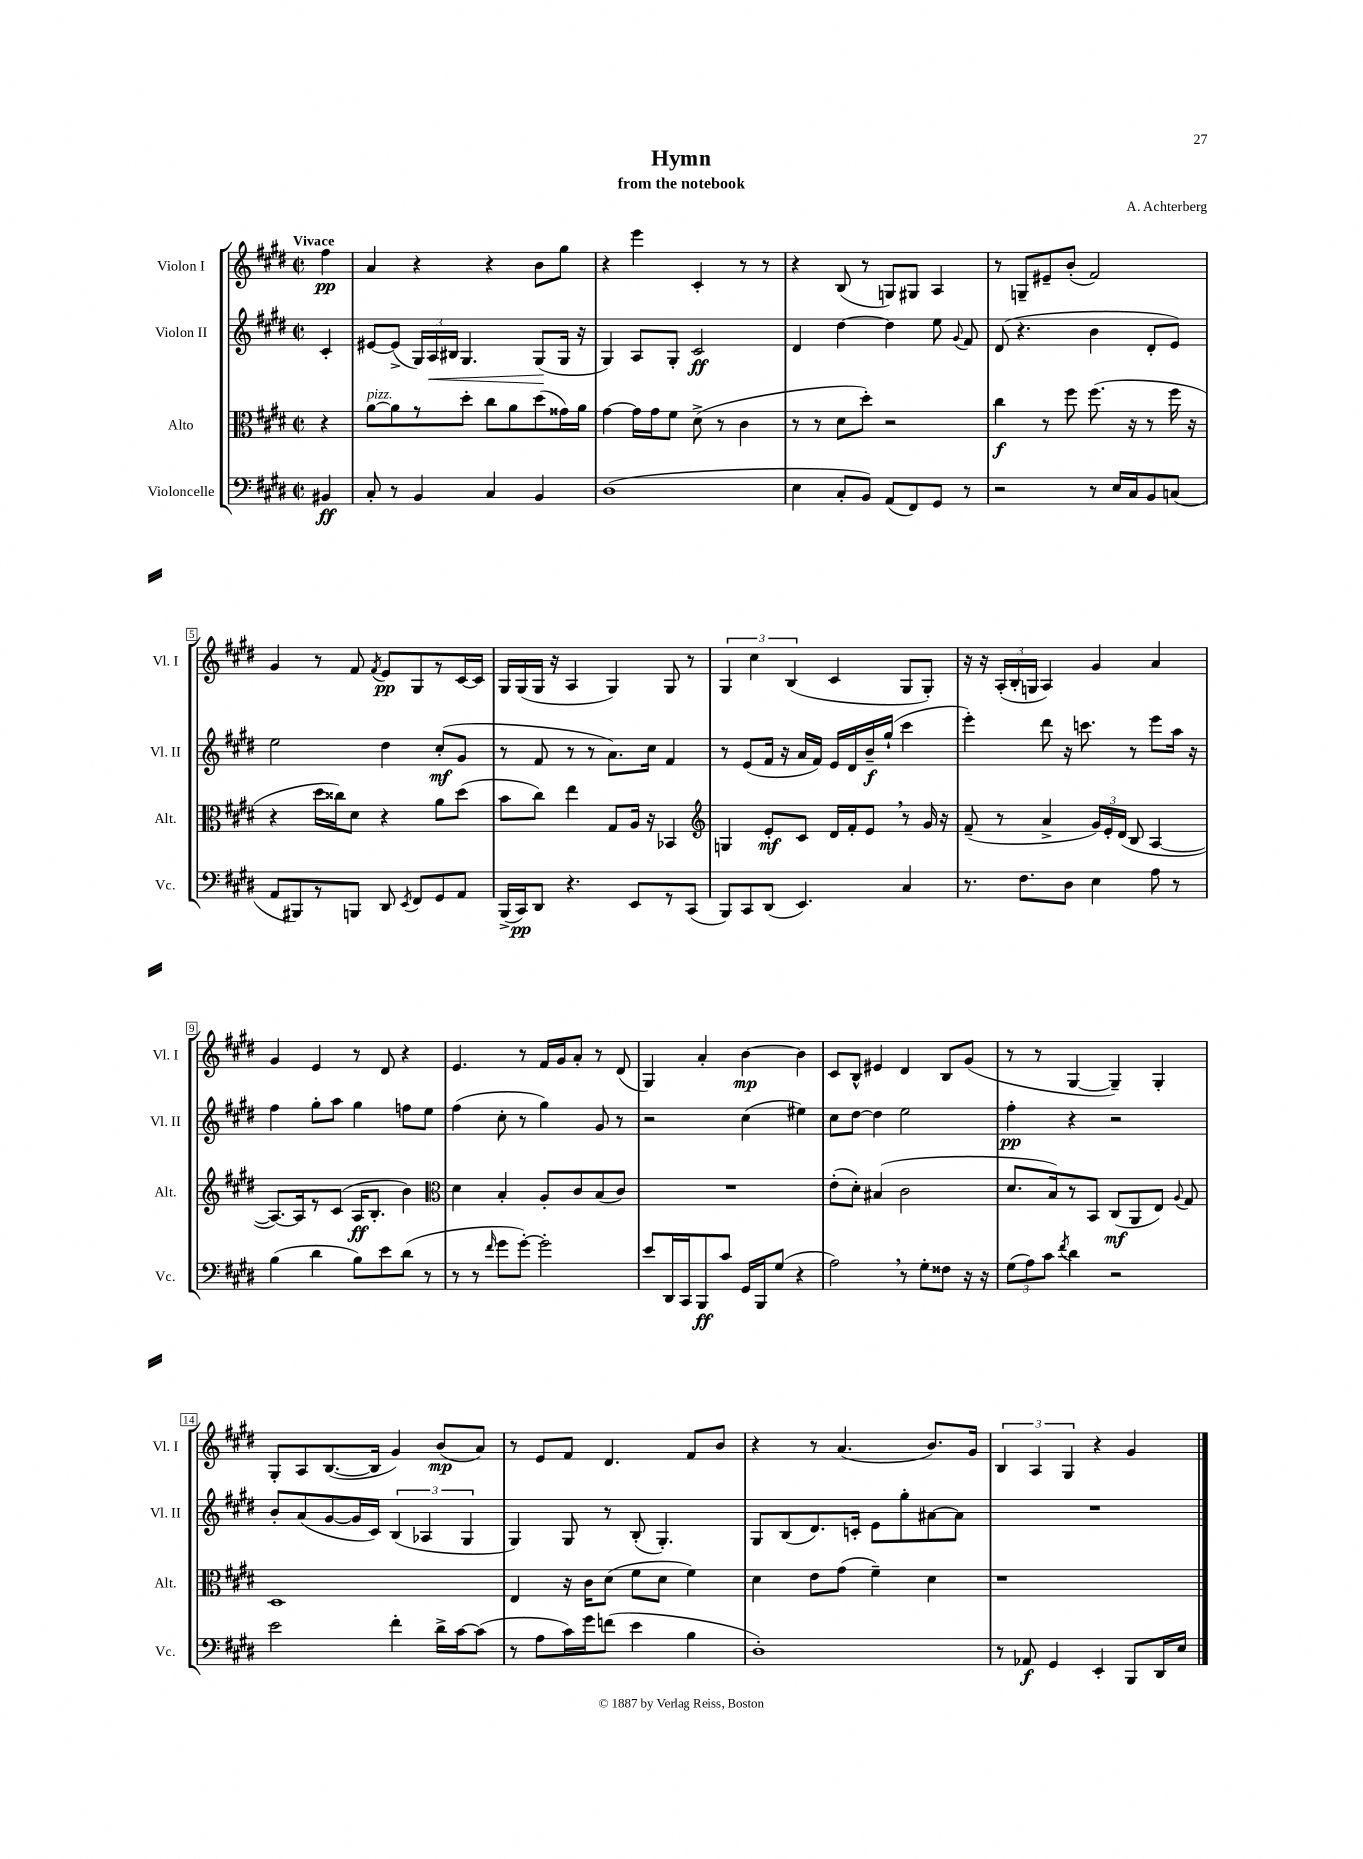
\header { title = "Hymn" composer = "A. Achterberg" subtitle = "from the notebook" }
<<
\new StaffGroup <<
\new Staff = "s0" \with { instrumentName = "Violon I" shortInstrumentName = "Vl. I" } {
    \clef treble \key e \major \defaultTimeSignature \time 2/2 \partial 4 \tempo "Vivace"
    \autoBeamOff fis''4\pp |
    a'4 r4 r4 b'8[ gis''8] |
    r4 e'''4 cis'4-. r8 r8 |
    r4 b8( r8 g8[) gis8] a4 |
    r8 g8[-- eis'8-- b'8]-.( fis'2) |
    gis'4 r8 fis'8 \acciaccatura { fis'8 } e'8[\pp gis8 r8 cis'16~ cis'16] |
    gis16[ gis16( gis16] r16 a4 gis4) gis8 r8 |
    \tuplet 3/2 { gis4 cis''4 b4( } cis'4 gis8[ gis8]-.) |
    r16 r16 \tuplet 3/2 { a16[-.( b16-. g16] } a4) gis'4 a'4 |
    gis'4 e'4 r8 dis'8 r4 |
    e'4. r8 fis'16[ gis'16 a'8]-. r8 dis'8( |
    gis4) a'4-. b'4~\mp b'4 |
    cis'8[ b8]-^ eis'4 dis'4 b8[ gis'8]( |
    r8 r8 gis4~ gis4--) gis4-. |
    gis8[-. a8 b8.~( b16] gis'4) b'8[\mp( a'8]) |
    r8 e'8[ fis'8] dis'4. fis'8[ b'8] |
    r4 r8 a'4.( b'8.[) gis'16] |
    \tuplet 3/2 { b4 a4 gis4 } r4 gis'4 \bar "|." |
}
\new Staff = "s1" \with { instrumentName = "Violon II" shortInstrumentName = "Vl. II" } {
    \clef treble \key e \major \defaultTimeSignature \time 2/2 \partial 4
    \autoBeamOff cis'4-. |
    eis'8[~ eis'8]->( \tuplet 3/2 { gis16[) a16\< bis16] } gis4. gis8[\!( gis16] r16 |
    gis4) a8[ gis8]-. cis'2\ff |
    dis'4 dis''4~ dis''4 e''8 \appoggiatura { gis'8 } fis'8 |
    dis'8( r4. b'4 dis'8[-. e'8]) |
    e''2 dis''4 cis''8[-.\mf( gis'8] |
    r8 fis'8 r8 r8 a'8.[) cis''16] fis'4 |
    r8 e'8[( fis'16] r16 a'16[ fis'16]) e'16[ dis'16 b'16--\f gis''16]-!( cis'''4 |
    e'''4-.) dis'''8 r16 c'''8. r8 e'''8[ a''16] r16 |
    fis''4 gis''8[-. a''8] gis''4 f''8[ e''8] |
    fis''4( cis''8-. r8 gis''4) gis'8 r8 |
    r2 cis''4( eis''4) |
    cis''8[ dis''8]~ dis''4 e''2 |
    fis''4-.\pp r4 r2 |
    b'8[-. a'8( gis'8~ gis'16 cis'16]) \tuplet 3/2 { b4( aes4 gis4 } |
    gis4) gis8 r8 b8-.( gis4.-.) |
    gis8[ b8( dis'8.) c'16]-. e'8[ gis''8-. ais'8~ ais'8] |
    R1 \bar "|." |
}
\new Staff = "s2" \with { instrumentName = "Alto" shortInstrumentName = "Alt." } {
    \clef alto \key e \major \defaultTimeSignature \time 2/2 \partial 4
    \autoBeamOff r4 |
    a'8[~^\markup { \italic "pizz." } a'8 r8 dis''8]-. cis''8[ a'8 dis''8( gisis'16) a'16] |
    gis'4~ gis'16[ gis'16 fis'8] dis'8->( r8 cis'4 |
    r8 r8 dis'8[ dis''8]-.) r2 |
    cis''4\f r8 fis''8 fis''8.( r16 r8 fis''16 r16 |
    r4 dis''16[ cisis''16) dis'8] r4 a'8[ dis''8]( |
    b'8[ cis''8]) e''4 gis8[ a16] r16 bes,4 |
    \clef treble g4 e'8[-.\mf cis'8] dis'16[ fis'16-. e'8] \breathe r8 gis'16 r16 |
    fis'8--( r8 a'4-> \tuplet 3/2 { gis'16[) e'16-. dis'16]( } b8 a4~ |
    a8.[~) a16 r8 cis'8]( a16[\ff b8.]-. b'4) |
    \clef alto dis'4 b4-. a8[-. cis'8 b8( cis'8]) |
    R1 |
    e'8[-.( dis'8]-.) bis4( cis'2 |
    dis'8.[ b16) r8 b,8] cis8[\mf( a,8 e8]) \appoggiatura { a8 } gis8 |
    dis1 |
    e4 r16 cis'16[ dis'8]( fis'8[ dis'8] fis'4) |
    dis'4 e'8[ gis'8]( fis'4--) dis'4 |
    r1 \bar "|." |
}
\new Staff = "s3" \with { instrumentName = "Violoncelle" shortInstrumentName = "Vc." } {
    \clef bass \key e \major \defaultTimeSignature \time 2/2 \partial 4
    \autoBeamOff bis,4\ff |
    cis8-. r8 b,4 cis4 b,4 |
    dis1( |
    e4 cis8[-. b,8]) a,8[( fis,8) gis,8] r8 |
    r2 r8 e16[ cis16 b,8 c8]( |
    a,8[ bis,,8) r8 b,,8] dis,8 \acciaccatura { e,8 } fis,8[ gis,8 a,8] |
    b,,16[->( cis,16\pp) dis,8] r4. e,8[ r8 cis,8]( |
    b,,8[) cis,8 dis,8]( e,4.) cis4 |
    r8. fis8.[ dis8] e4 a8 r8 |
    b4( dis'4 b8[) e'8 dis'8]( r8 |
    r8 r8 \grace { fis'16 } gis'8[ gis'8]~-.) gis'2-. |
    e'8[ dis,16 cis,16 b,,8\ff cis'8] gis,16[ b,,16 gis8]( r4 |
    a2) \breathe r8 gis8[-. fisis8] r16 r16 |
    \tuplet 3/2 { gis8[( a8) cis'8] } \acciaccatura { fis'8 } dis'4 r2 |
    e'2 fis'4-. dis'16[-> cis'16~ cis'8]( |
    r8 a8[ cis'16) gis'16 f'8]( e'4 b4 |
    dis1-.) |
    r8 aes,8\f gis,4 e,4-. b,,8[ dis,16 e16] \bar "|." |
}
>>
>>
\layout { \context { \Score \override BarNumber.stencil = #(make-stencil-boxer 0.1 0.3 ly:text-interface::print) } }
